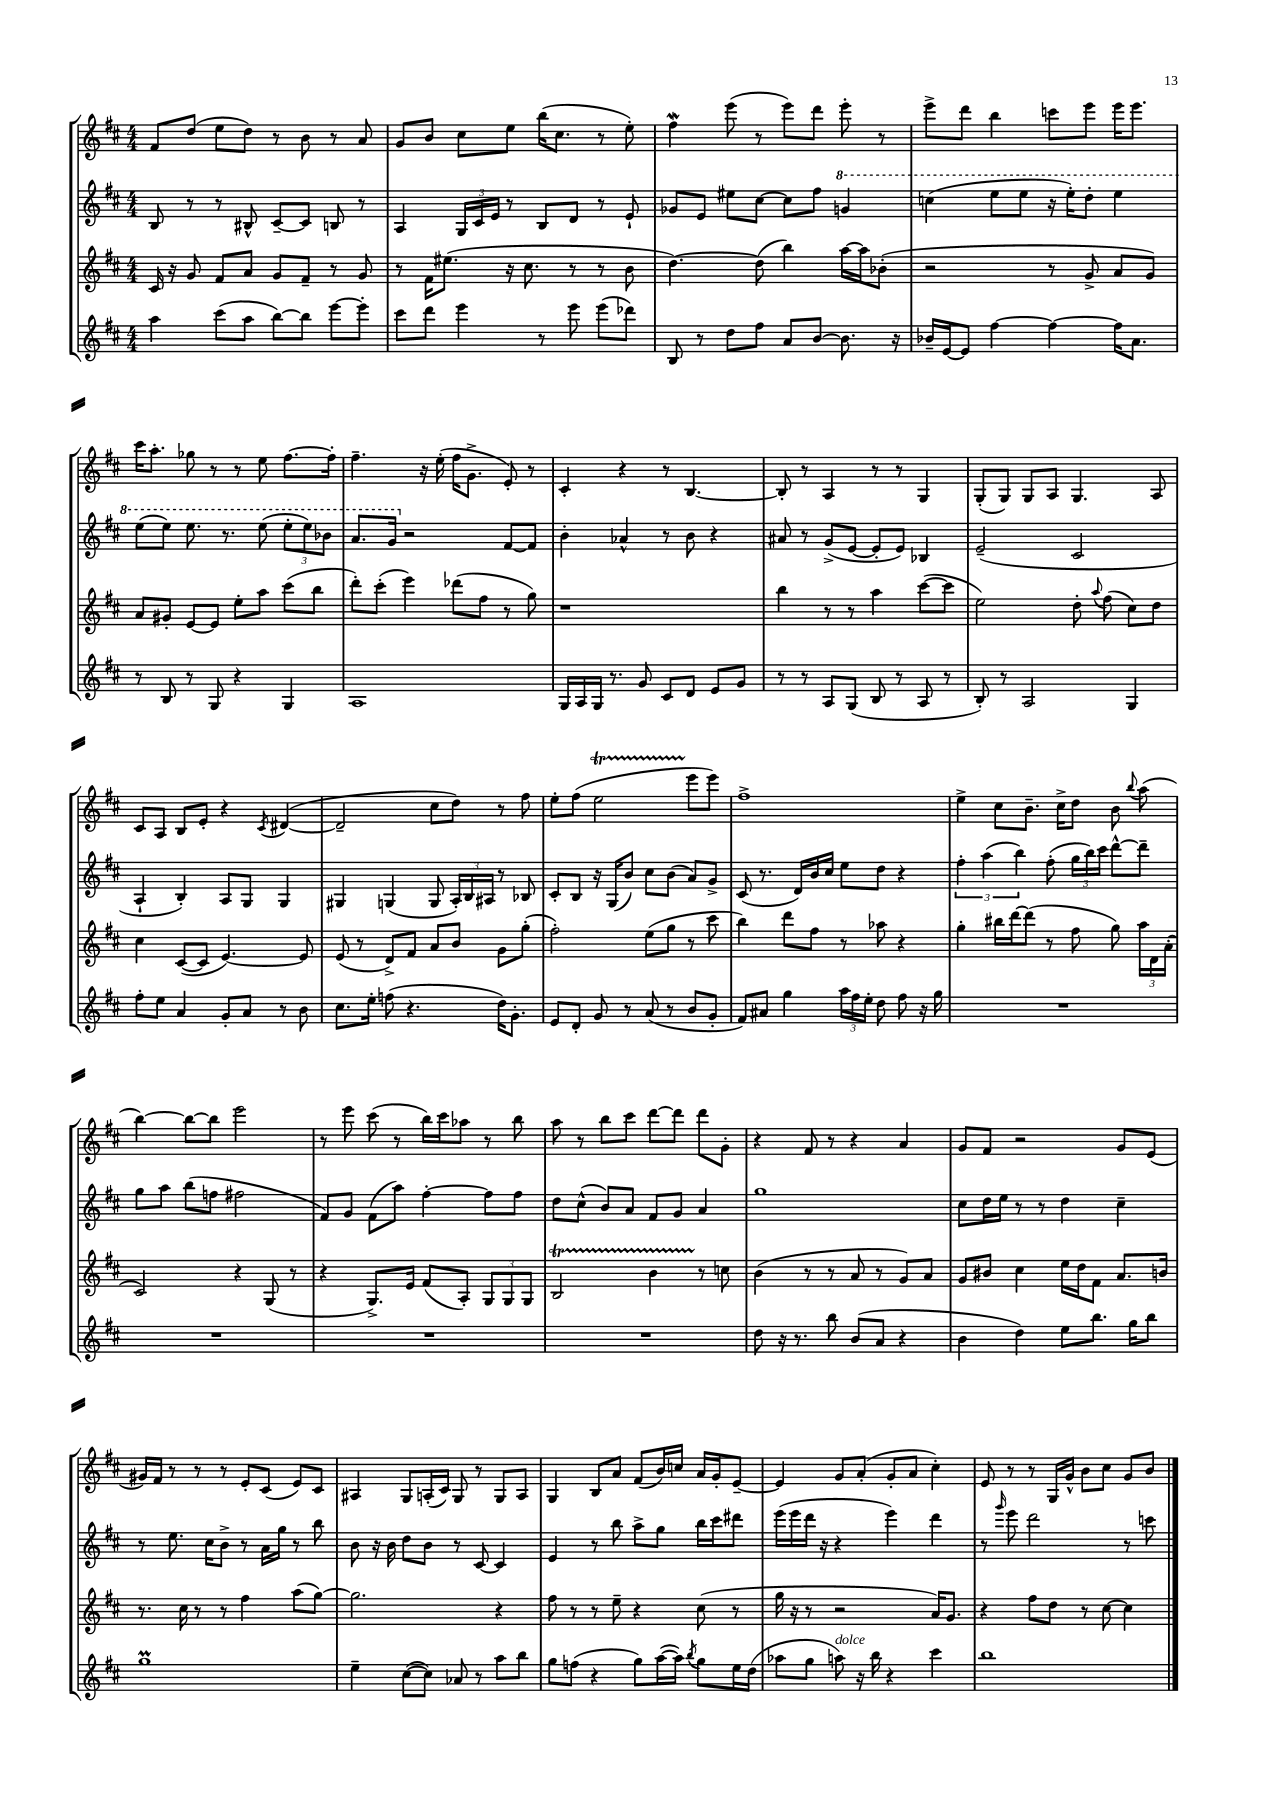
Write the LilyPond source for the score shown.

<<
\new StaffGroup <<
\new Staff = "s0" {
    \clef treble \key d \major \numericTimeSignature \time 4/4
    \autoBeamOff fis'8[ d''8]( e''8[ d''8]) r8 b'8 r8 a'8 |
    g'8[ b'8] cis''8[ e''8] b''16[( cis''8.] r8 e''8-.) |
    fis''4\mordent e'''8( r8 e'''8[) d'''8] e'''8-. r8 |
    e'''8[-> d'''8] b''4 c'''8[ e'''8] e'''16[ e'''8.] |
    cis'''16[ a''8.]-. ges''8 r8 r8 e''8 fis''8.[~ fis''16]-. |
    fis''4.-- r16 e''16-.( fis''16[ g'8.]-> e'8-.) r8 |
    cis'4-. r4 r8 b4.~ |
    b8-. r8 a4 r8 r8 g4 |
    g8[-.( g8]) g8[ a8] g4. a8 |
    cis'8[ a8] b8[ e'8]-. r4 \acciaccatura { cis'8 } dis'4~( |
    dis'2-- cis''8[ d''8]) r8 fis''8 |
    e''8[-. fis''8]( e''2\startTrillSpan e'''8[\stopTrillSpan e'''8]) |
    fis''1-> |
    e''4-> cis''8[ b'8.]-- cis''16[-> d''8] b'8 \appoggiatura { b''8 } a''8( |
    b''4~) b''8[~ b''8] e'''2 |
    r8 e'''8 cis'''8( r8 b''16[) cis'''16 aes''8] r8 b''8 |
    a''8 r8 b''8[ cis'''8] d'''8[~ d'''8] d'''8[ g'8]-. |
    r4 fis'8 r8 r4 a'4 |
    g'8[ fis'8] r2 g'8[ e'8]( |
    gis'16[) fis'16] r8 r8 r8 e'8[-. cis'8]( e'8[) cis'8] |
    ais4 g8[ a16-.( cis'16]) g8 r8 g8[ a8] |
    g4 b8[ a'8] fis'8[( b'16) c''16] a'16[ g'16-. e'8]~-- |
    e'4 g'8[ a'8]-.( g'8[-. a'8] cis''4-.) |
    e'8 r8 r8 g16[ g'16]-^ b'8[ cis''8] g'8[ b'8] \bar "|." |
}
\new Staff = "s1" {
    \clef treble \key d \major \numericTimeSignature \time 4/4
    \autoBeamOff b8 r8 r8 bis8-^ cis'8[~-- cis'8] b8 r8 |
    a4 \tuplet 3/2 { g16[ cis'16 e'16] } r8 b8[ d'8] r8 e'8-! |
    ges'8[ e'8] eis''8[ cis''8]~ cis''8[ fis''8] \ottava #1 g''!4 |
    c'''4( e'''8[ e'''8] r16 e'''16[-.) d'''8]-. e'''4 |
    e'''8[( e'''8]) e'''8. r8. e'''8( \tuplet 3/2 { e'''8[-. e'''8) bes''8] } |
    a''8.[ g''16] \ottava #0 r2 fis'8[~ fis'8] |
    b'4-. aes'4-^ r8 b'8 r4 |
    ais'8 r8 g'8[->( e'8]~ e'8[-. e'8]) bes4 |
    e'2--( cis'2 |
    a4-! b4-.) a8[ g8] g4 |
    gis4 g4( g8 \tuplet 3/2 { a16[-.) b16 ais16] } r8 bes8 |
    cis'8[-. b8] r16 g16[( b'8]) cis''8[ b'8]( a'8[) g'8]-> |
    cis'8( r8. d'16[) b'16 cis''16] e''8[ d''8] r4 |
    \tuplet 3/2 { fis''4-. a''4( b''4) } fis''8-.( \tuplet 3/2 { g''16[ b''16) cis'''16] } d'''8[~-^ d'''8]-- |
    g''8[ a''8] b''8[( f''8] fis''2 |
    fis'8[) g'8] fis'8[( a''8]) fis''4~-. fis''8[ fis''8] |
    d''8[ cis''8]-^( b'8[) a'8] fis'8[ g'8] a'4 |
    g''1 |
    cis''8[ d''16 e''16] r8 r8 d''4 cis''4-- |
    r8 e''8. cis''16[ b'8]-> r8 a'16[ g''16] r8 b''8 |
    b'8 r16 b'16 d''8[ b'8] r8 cis'8~ cis'4 |
    e'4 r8 b''8 a''8[-> g''8] b''16[ cis'''16 dis'''8] |
    e'''16[( e'''16 d'''16] r16 r4 e'''4) d'''4 |
    r8 \grace { g'''16 } e'''8 d'''2 r8 c'''8 \bar "|." |
}
\new Staff = "s2" {
    \clef treble \key d \major \numericTimeSignature \time 4/4
    \autoBeamOff cis'16 r16 g'8 fis'8[ a'8] g'8[ fis'8]-- r8 g'8 |
    r8 fis'16[ eis''8.]( r16 cis''8. r8 r8 b'8 |
    d''4.~) d''8( b''4) a''16[~ a''16 bes'8]-.( |
    r2 r8 g'8-> a'8[ g'8]) |
    a'8[ gis'8]-. e'8[~ e'8] e''8[-. a''8] cis'''8[( b''8] |
    d'''8[-.) cis'''8]-.( e'''4) des'''8[( fis''8] r8 g''8) |
    r1 |
    b''4 r8 r8 a''4 cis'''8[~( cis'''8] |
    e''2) d''8-. \appoggiatura { a''8 } fis''8( cis''8[) d''8] |
    cis''4 cis'8[~( cis'8] e'4.~) e'8 |
    e'8( r8 d'8[->) fis'8] a'8[ b'8] g'8[ g''8]-.( |
    fis''2-.) e''8[( g''8] r8 cis'''8 |
    b''4) d'''8[ fis''8] r8 aes''8 r4 |
    g''4-. bis''16[ d'''16~ d'''8]( r8 fis''8 g''8) \tuplet 3/2 { a''16[ d'16 a'16]-.( } |
    cis'2) r4 g8( r8 |
    r4 g8.[->) e'16] fis'8[( a8]-.) \tuplet 3/2 { g8[ g8 g8] } |
    b2\startTrillSpan b'4 r8\stopTrillSpan c''8 |
    b'4( r8 r8 a'8 r8 g'8[) a'8] |
    g'8[ bis'8] cis''4 e''16[ d''16 fis'8] a'8.[ b'16] |
    r8. cis''16 r8 r8 fis''4 a''8[( g''8]~) |
    g''2. r4 |
    fis''8 r8 r8 e''8-- r4 cis''8( r8 |
    g''16 r16 r8 r2 a'16[) g'8.] |
    r4 fis''8[ d''8] r8 cis''8~ cis''4 \bar "|." |
}
\new Staff = "s3" {
    \clef treble \key d \major \numericTimeSignature \time 4/4
    \autoBeamOff a''4 cis'''8[( a''8] b''8[~) b''8] e'''8[~ e'''8]-. |
    cis'''8[ d'''8] e'''4 r8 e'''8 e'''8[( des'''8]) |
    b8 r8 d''8[ fis''8] a'8[ b'8]~ b'8. r16 |
    bes'16[-- e'16~ e'8] fis''4~ fis''4~ fis''16[ a'8.] |
    r8 b8 r8 g8 r4 g4 |
    a1 |
    g16[ a16 g16] r8. g'8 cis'8[ d'8] e'8[ g'8] |
    r8 r8 a8[ g8]( b8 r8 a8 r8 |
    b8-.) r8 a2 g4 |
    fis''8[-. e''8] a'4 g'8[-. a'8] r8 b'8 |
    cis''8.[ e''16]-. f''8( r4. d''16[) g'8.]-. |
    e'8[ d'8]-. g'8 r8 a'8( r8 b'8[ g'8]-. |
    fis'8[) ais'8] g''4 \tuplet 3/2 { a''16[ fis''16 e''16]-. } d''8 fis''8 r16 g''16 |
    R1 |
    R1 |
    R1 |
    R1 |
    d''8 r16 r8. b''8 b'8[( a'8] r4 |
    b'4 d''4) e''8[ b''8.] g''16[ b''8] |
    g''1\prall |
    e''4-- cis''8[~( cis''8]) aes'8 r8 a''8[ b''8] |
    g''8[ f''8]( r4 g''8[) a''16~( a''16]) \acciaccatura { b''8 } g''8[ e''16 d''16]( |
    aes''8[ g''8] a''8^\markup { \italic "dolce" }) r16 b''16 r4 cis'''4 |
    b''1 \bar "|." |
}
>>
>>
\layout { \context { \Score \remove "Bar_number_engraver" } }
